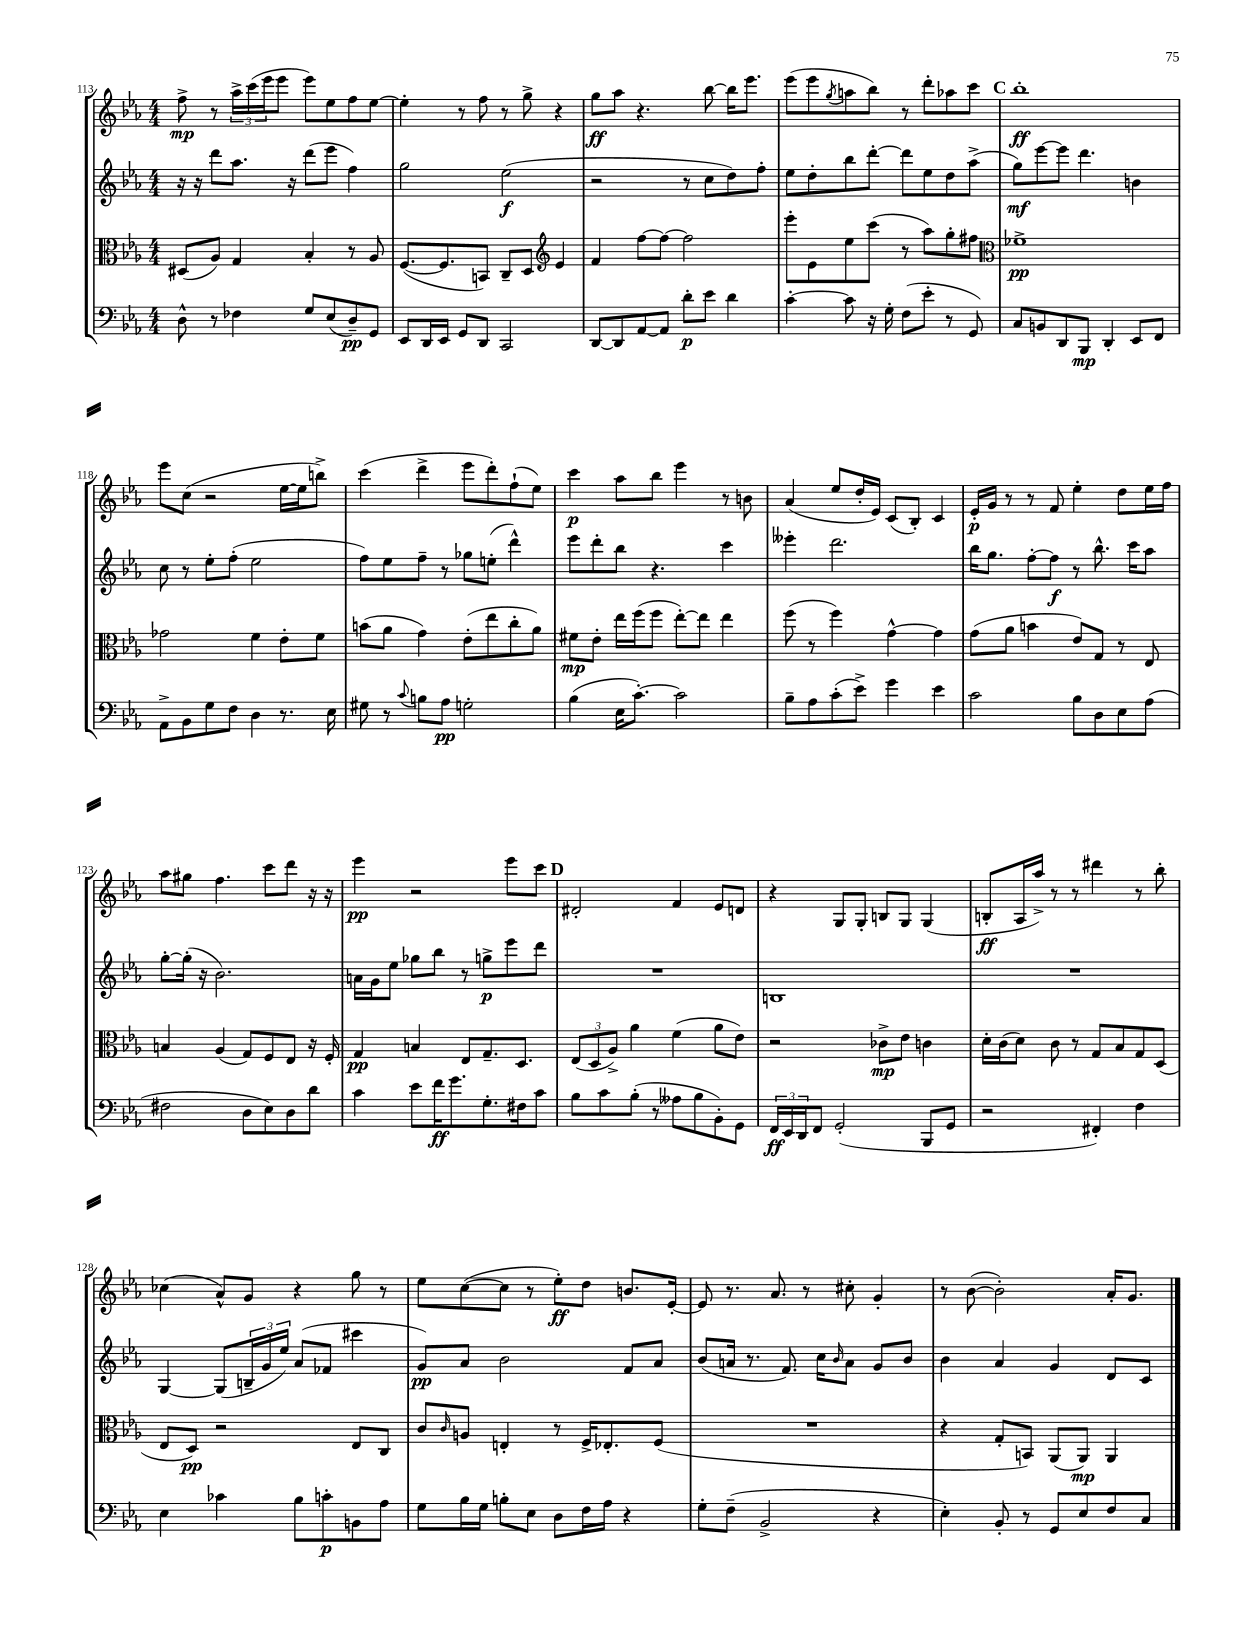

**kern	**kern	**kern	**kern
*staff4	*staff3	*staff2	*staff1
*clefF4	*clefC3	*clefG2	*clefG2
*k[b-e-a-]	*k[b-e-a-]	*k[b-e-a-]	*k[b-e-a-]
*M4/4	*M4/4	*M4/4	*M4/4
8D^^\	(8D#/L	16r	8ff^\
.	.	16r	.
8r	8A-/J)	8ddd\L	8r
4F-\	4G/	8.aa-\J	24aa-^\LL
.	.	.	(24ccc\
.	.	.	24eee-\J
.	.	.	8eee-\J
.	.	16r	.
8G/L	4B-'/	(8ddd\L	8eee-\L)
(8E-/	.	8eee-\J	8ee-\
8D~/)	8r	4ff\)	8ff\
8GG/J	8A-/	.	[8ee-\J
=	=	=	=
8EE-/L	([8.F/L	2gg\	4ee-'\]
16DD/L	.	.	.
16EE-/JJ	8.F/]	.	.
8GG/L	.	.	8r
8DD/J	8BB/J)	.	8ff\
2CC/	8C~/L	(2ee-\	8r
.	8D/J	.	8gg^\
*	*clefG2	*	*
.	4e-/	.	4r
=	=	=	=
[8DD/L	4f/	2r	8gg\L
8DD/]	.	.	8aa-\J
[8AA-/	[8ff\L	.	4.r
8AA-/]J	8ff\_J	.	.
8d'\L	2ff\]	8r	.
8e-\J	.	8cc\L	[8bb-\
4d\	.	8dd\)	16bb-\]LK
.	.	.	8.eee-\J
.	.	8ff'\J	.
=	=	=	=
[4c'\	8eee-'\L	8ee-\L	(8eee-\L
.	8e-\	8dd'\	8eee-\
.	.	.	8qgg/
8c\]	8ee-\	8bb-\	8aa\
16r	(8ccc\J	[8ddd'\J	8bb-\J)
16G'\	.	.	.
(8F\L	8r	8ddd\]L	8r
8e-'\J	8aa-\L)	8ee-\	8ddd'\L
8r	8gg'\	8dd\	8aa-\
8GG/)	8ff#\J	(8aa-^\J	8ccc\J
=	=	=	=
*	*clefC3	*	*
8C/L	1f-^	8gg\L)	1bb-'
8BB/	.	[8eee-\	.
8DD/	.	8eee-\]J	.
8BBB-/J	.	4.ddd\	.
4DD'/	.	.	.
8EE-/L	.	4b\	.
8FF/J	.	.	.
=	=	=	=
8AA-^\L	2g-\	8cc\	8eee-\L
8BB-\	.	8r	(8cc\J
8G\	.	8ee-'\L	2r
8F\J	.	(8ff'\J	.
4D\	4f\	2ee-\	.
8.r	8e-'\L	.	[16ee-\LL
.	.	.	16ee-\]J
.	8f\J	.	8bb^\J)
16E-\	.	.	.
=	=	=	=
8G#\	(8b\L	8ff\L)	(4ccc\
8r	8a-\J	8ee-\	.
8qqc/	.	.	.
8B\L	4g\)	8ff~\J	4ddd^\
8A-\J	.	8r	.
2G'\	(8e-'\L	8gg-\L	8eee-\L
.	8ee-\	(8ee'\J	8ddd'\)
.	8cc'\	4ddd^^\)	(8ff`\
.	8a-\J)	.	8ee-\J)
=	=	=	=
(4B-\	8f#\L	8eee-\L	4ccc\
.	8e-'\J	8ddd'\	.
16E-\LK	16ee-\LL	8bb-\J	8aa-\L
[8.c'\J)	(16ff\J	.	.
.	8ff\J	4.r	8bb-\J
2c\]	[8ee-'\L)	.	4eee-\
.	8ee-\]J	.	.
.	4ee-\	4ccc\	8r
.	.	.	8b\
=	=	=	=
8B-~\L	(8ff\	4eee--'\	(4a-/
8A-\	8r	.	.
(8c'\	4ff\)	2.ddd\	8ee-/L
8e-^\J)	.	.	16dd'/L
.	.	.	16e-/JJ)
4g\	[4g^^\	.	(8c/L
.	.	.	8B-'/J)
4e-\	4g\]	.	4c/
=	=	=	=
2c\	(8g\L	16bb-\LK	16e-'/LL
.	.	8.gg\J	16g/JJ
.	8a-\J	.	8r
.	4b\	[8ff'\L	8r
.	.	8ff\]J	8f/
8B-\L	8e-/L)	8r	4ee-'\
8D\	8G/J	8.bb-^^\	.
8E-\	8r	.	8dd\L
.	.	16ccc\LK	.
(8A-\J	8E-/	8aa-\J	16ee-\L
.	.	.	16ff\JJ
=	=	=	=
2F#\	4B/	[8gg'\L	8aa-\L
.	.	(16gg'\]Jk	8gg#\J
.	.	16r	.
.	(4A-/	2.b-\)	4.ff\
8D\L	8G/L)	.	.
8E-\)	8F/	.	8ccc\L
8D\	8E-/J	.	8ddd\J
8d\J	16r	.	16r
.	16F'/	.	16r
=	=	=	=
4c\	4G/	16a\LL	4eee-\
.	.	16g\J	.
.	.	8ee-\J	.
8e-\L	4B/	8gg-\L	2r
16f\K	.	8bb-\J	.
8.g\	.	.	.
.	8E-/L	8r	.
8.G'\	8.G~/	8gg^\L	.
.	.	8eee-\	8eee-\L
16F#\k	8.D/J	.	.
8c\J	.	8ddd\J	8ccc\J
=	=	=	=
8B-\L	(12E-/L	1r	2d#'/
.	12D/	.	.
8c\	.	.	.
.	12A-^/J)	.	.
(8B-'\J	4a-\	.	.
8r	.	.	.
8A--\L	(4f\	.	4f/
8B-\	.	.	.
8BB-'\)	8a-\L	.	8e-/L
8GG\J	8e-\J)	.	8d/J
=	=	=	=
24FF/LL	2r	1B	4r
24EE-/	.	.	.
24DD/J	.	.	.
8FF/J	.	.	.
(2GG'/	.	.	8G/L
.	.	.	8G'/J
.	8c-^\L	.	8B/L
.	8e-\J	.	8G/J
8BBB-/L	4c\	.	(4G/
8GG/J	.	.	.
=	=	=	=
2r	16d'\LL	1r	8B'/L
.	(16c\J	.	.
.	8d\J)	.	16A-/L
.	.	.	16aa-^/JJ)
.	8c\	.	8r
.	8r	.	8r
4FF#'/)	8G/L	.	4ddd#\
.	8B-/	.	.
4F\	8G/	.	8r
.	(8D/J	.	8bb-'\
=	=	=	=
4E-\	8E-/L	[4G/	(4cc-\
.	8D/J)	.	.
4c-\	2r	(8G/]L	8a-^^/L)
.	.	24B~/L	8g/J
.	.	24g/	.
.	.	24ee-/JJ)	.
8B-\L	.	(8a-/L	4r
8c'\	.	8f-/J	.
8BB\	8E-/L	4ccc#\	8gg\
8A-\J	8C/J	.	8r
=	=	=	=
8G\L	8c/L	8g/L)	8ee-\L
.	16qqc/	.	.
16B-\L	8A/J	8a-/J	([8cc\
16G\JJ	.	.	.
8B'\L	4E'/	2b-\	8cc\]J
8E-\J	.	.	8r
8D\L	8r	.	8ee-'\L)
16F\L	16F^/LK	.	8dd\J
16A-\JJ	8.E-'/	.	.
4r	.	8f/L	8.b/L
.	(8F/J	8a-/J	.
.	.	.	[16e-'/Jk
=	=	=	=
8G'\L	1r	(8b-/L	8e-/]
(8F~\J	.	16a/Jk	8.r
.	.	8.r	.
2BB-^/	.	.	.
.	.	.	8.a-/
.	.	8.f/)	.
.	.	.	8r
.	.	16cc\LK	.
.	.	16qqb-/	.
.	.	8a\J	8cc#'\
4r	.	8g/L	4g'/
.	.	8b-/J	.
=	=	=	=
4E-'\)	4r	4b-\	8r
.	.	.	([8b-\
8BB-'/	8G'/L	4a-/	2b-'\])
8r	8BB/J)	.	.
8GG/L	(8AA-/L	4g/	.
8E-/	8AA-/J)	.	.
8F/	4AA-/	8d/L	16a-'/LK
.	.	.	8.g/J
8C/J	.	8c/J	.
==	==	==	==
*-	*-	*-	*-
